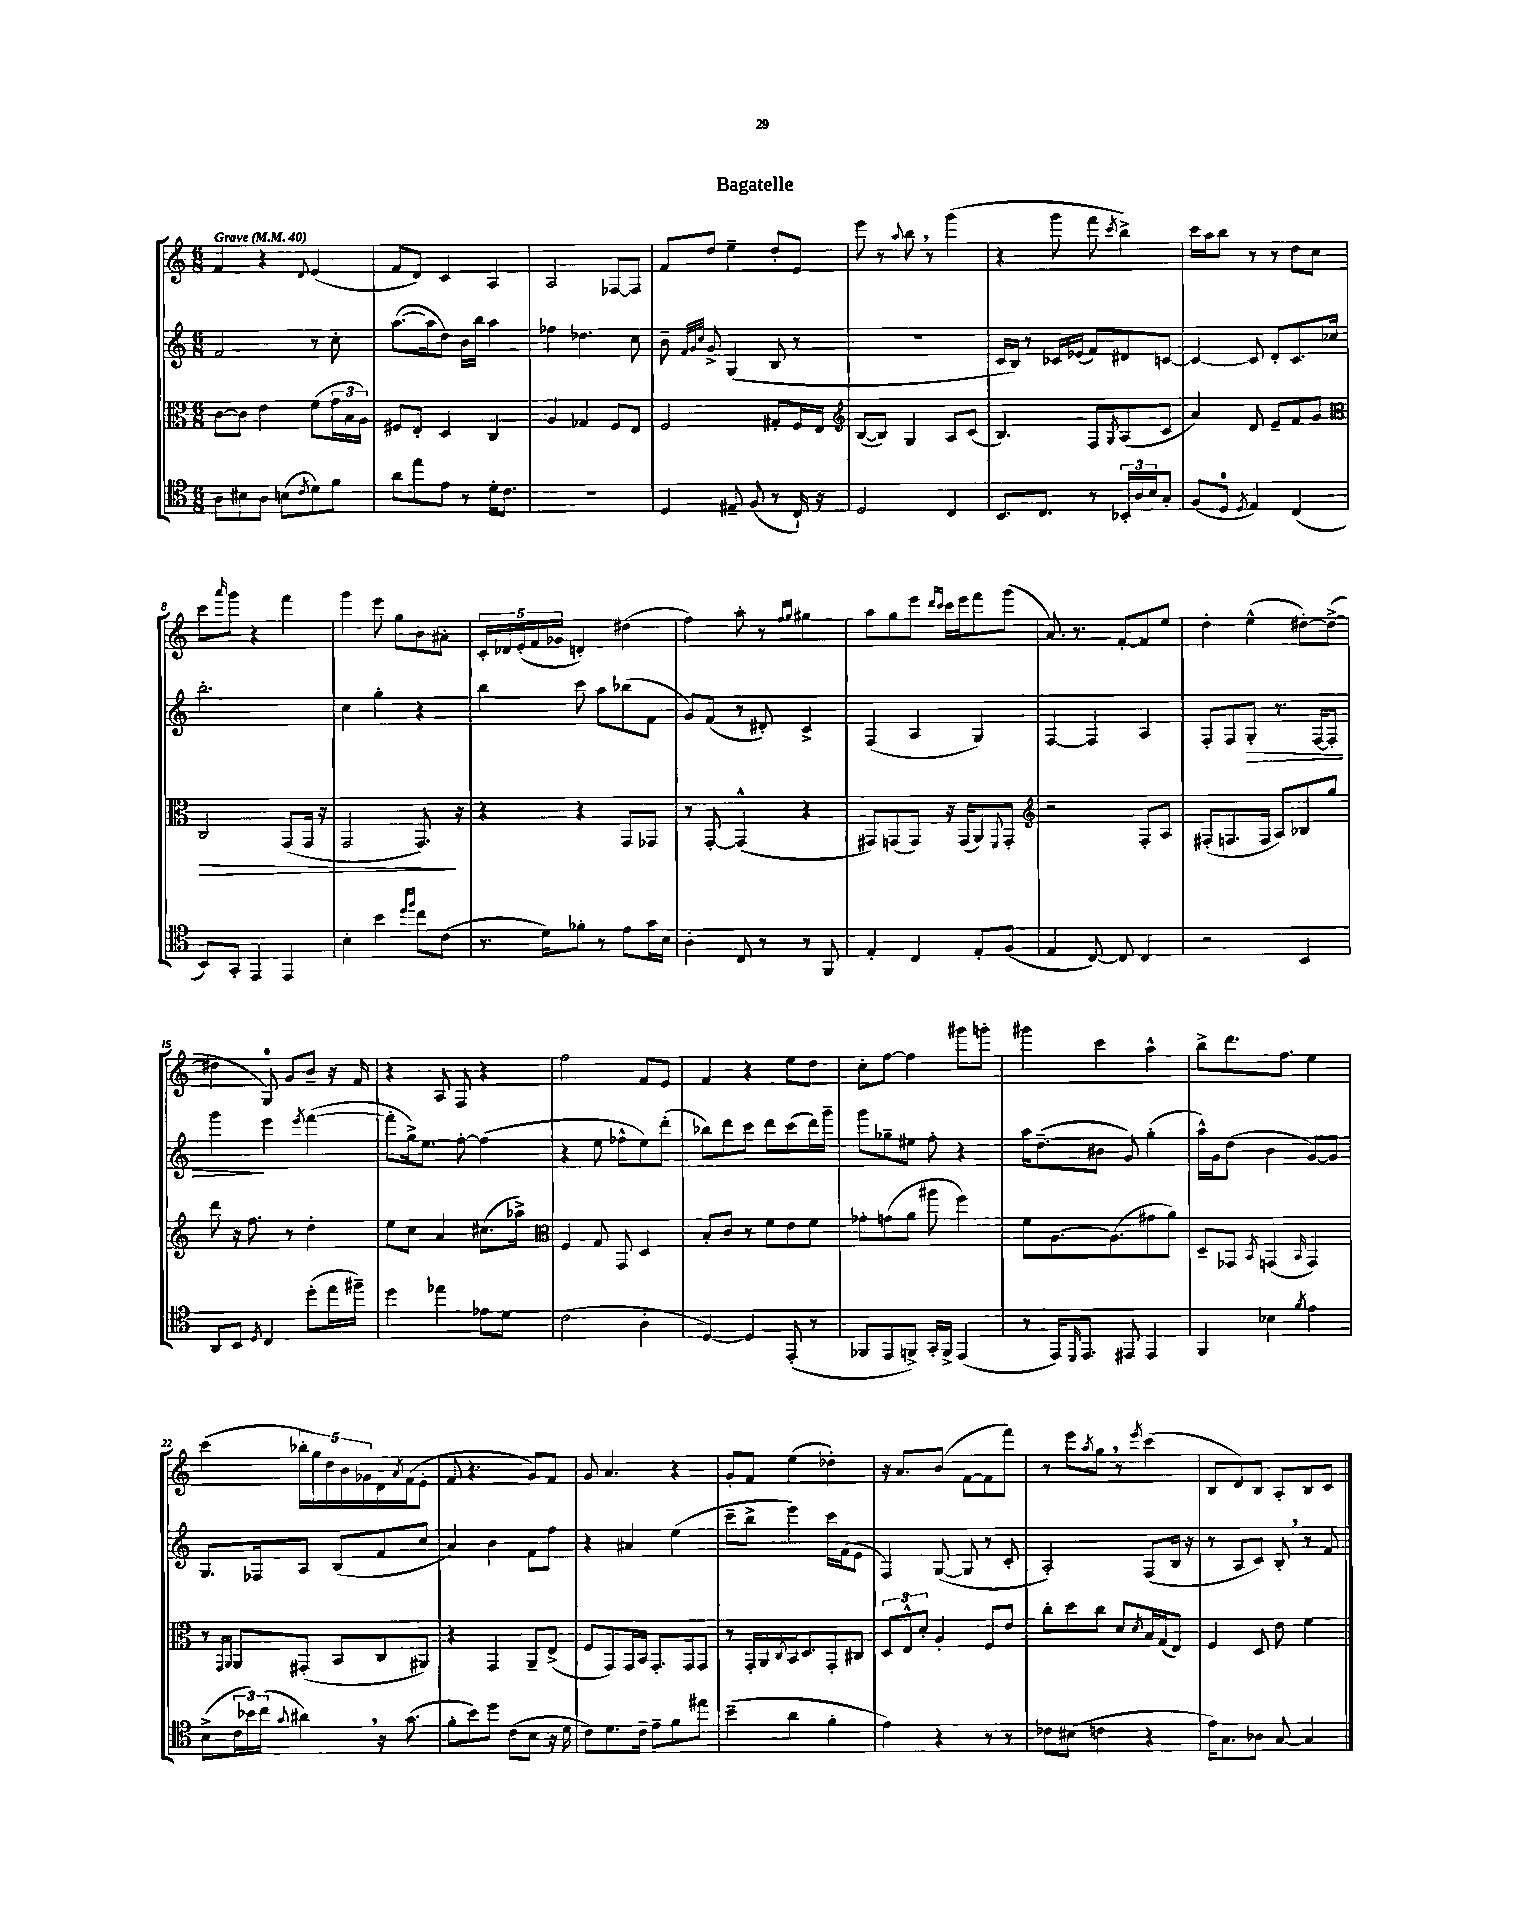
\header { title = "Bagatelle" }
<<
\new StaffGroup <<
\new Staff = "s0" {
    \clef treble \key c \major \numericTimeSignature \time 6/8 \tempo "Grave" 4 = 40
    f'4 r4 \appoggiatura { d'8 } e'4( |
    f'8 d'8) c'4 a4 |
    a2 fes8~ fes8 |
    f'8 d''8 e''4-- d''8-. e'8 |
    e'''8 r8 \appoggiatura { a''8 } b''8 \breathe r8 g'''4( |
    r4 g'''8 f'''8 \acciaccatura { c'''8 } b''4->) |
    c'''16 a''16 b''8 r8 r8 d''8 c''8 |
    c'''8 \grace { a'''16 } g'''8 r4 f'''4 |
    g'''4 e'''8 g''8 b'8 ais'8-. |
    \tuplet 5/4 { c'16-. des'16 e'16-.( f'16 ges'16 } d'4-.) dis''4( |
    f''4) a''8-. r8 \grace { f''16 g''16 } gis''4 |
    a''8 g''8 e'''8 \grace { d'''16 c'''16 } c'''16 e'''16 f'''8 g'''8( |
    a'8.) r8. f'8~-. f'8 e''8 |
    d''4-. e''4-^( dis''8~-.) dis''8~->( |
    dis''4 g8-0) g'8 b'8-- r16 f'16 |
    r4 a8 f8 r4 |
    f''2 f'8 e'8 |
    f'4 r4 e''8 d''8 |
    c''8-. f''8~ f''4 gis'''8 g'''8-. |
    gis'''4 c'''4 a''4-^ |
    b''8-> d'''8. f''8. e''4 |
    c'''4( \tuplet 5/4 { bes''16-. g''16) d''16 b'16 ges'16 } d'16 \acciaccatura { a'8 } f'16( e'8-. |
    f'8 r4. g'8) f'8 |
    g'8 a'4. r4 |
    g'8-. f'8 e''4( des''4-.) |
    r16 a'8. b'8( f'8~ f'8 f'''8) |
    r8 e'''8 \acciaccatura { a''8 } g''8 \breathe r8 \acciaccatura { e'''8 } c'''4( |
    b8 d'8) b8 a8-. b8 c'8 \bar "|." |
}
\new Staff = "s1" {
    \clef treble \key c \major \numericTimeSignature \time 6/8
    f'2 r8 c''8-. |
    a''8.~( a''16 d''8) b'16 b''16 a''4 |
    fes''4 des''4. c''8 |
    b'8-- \grace { f'32 g'32 c''32 } g'8-> g4( b8 r8 |
    R2. |
    c'16 b16) r8 ces'16 ees'16( f'8) dis'8 c'8~ |
    c'4~ c'8 d'8-. c'8. ces''16 |
    b''2.-. |
    c''4 g''4-. r4 |
    b''4 c'''8 a''8 bes''8( f'8 |
    g'8) f'8( r8 dis'8-.) c'4-> |
    f4( a4 g4) |
    f4~ f4 a4 |
    f8-. f8 g8-.\> r8. f16~ f8-. |
    g'''4\! e'''4 \acciaccatura { e'''8 } f'''4~( |
    f'''8-. g''16->) e''8. f''8~-. f''4( |
    r4 e''8 fes''8-^ e''8) d'''8-.( |
    bes''8) d'''8 c'''8 d'''8 c'''8( d'''16) g'''16-- |
    g'''8 ges''8-- eis''8 f''8-. r4 |
    a''16 d''8.--( bis'8 g'8) g''4-.( |
    a''16-^) g'16 d''8( b'4 g'8~) g'8 |
    g8. fes16 a8 b8( f'8 c''8 |
    a'4) b'4 f'8 f''8 |
    r4 ais'4 e''4( |
    c'''8-- b''8-> e'''4) c'''16 f'16( e'8 |
    f4) g8~( g8 r8 c'8-. |
    a2-.) f8( b16 r16 |
    r8 a8 c'8) b8-. \breathe r8 f'8 \bar "|." |
}
\new Staff = "s2" {
    \clef alto \key c \major \numericTimeSignature \time 6/8
    c'8~ c'8 e'4 f'8( \tuplet 3/2 { g'16 b16 a16) } |
    fis8 e8-. d4 c4 |
    a4 ges4 f8 e8 |
    f2 gis8-. f16 e16 |
    \clef treble b8~( b8) g4 a8 c'8( |
    b4.) f8 \acciaccatura { g8 } a8( c'8 |
    a'4) d'8 e'8-- f'8 g'8 |
    \clef alto c2\> g,8( g,16 r16 |
    g,2 g,8.\!) r16 |
    r4 r4 g,8 ges,8 |
    r8 g,8~-. g,4-^( r4 |
    gis,8) g,8( g,8) r16 g,16( a,8) \appoggiatura { f,8 } g,8-. |
    \clef treble r2 f8-. a8 |
    fis8-.( f8. f16 a8) bes8 g''8 |
    d'''8 r16 f''8. r8 d''4-. |
    e''8 c''8 a'4 cis''8.( aes''16->) |
    \clef alto f4 g8 g,8 d4 |
    b8-. c'8 r8 f'8 e'8 f'8 |
    ges'8-. g'8( a'8 ais''8 f''4) |
    f'8 a8.~ a8.( gis'8 a'8) |
    d8-- ges,8 \acciaccatura { b,8 } g,4( \grace { b,16 } g,4) |
    r8 \grace { g,16 a,16 } a,8 gis,8-.( b,8 c8 ais,8) |
    r4 g,4 a,8-- e8->( |
    f8 g,8) g,16 b,16 g,8.-. g,16 g,8 |
    r8 g,16-. a,16 \acciaccatura { c8 } b,16 d8. g,8-. cis8 |
    \tuplet 3/2 { d8 e8-^ d'8-. } a4-. f8 e'8 |
    c''8-. d''8 c''8 d'8 \acciaccatura { d'8 } b16 g16( e8) |
    f4 d8 e'8 f'4 \bar "|." |
}
\new Staff = "s3" {
    \clef tenor \key c \major \numericTimeSignature \time 6/8
    a8 bis8 a8 b8( \acciaccatura { c'8 } d'8) f'8 |
    a'8 e''8 e'8 r8 d'16-. c'8. |
    R2. |
    d4 eis8-- f8( r8 c16-!) r16 |
    d2 c4 |
    b,8. c8. r8 \tuplet 3/2 { bes,16-. a16 b16 } g8-. |
    f8( d8-0 \acciaccatura { d8 } e4) c4( |
    b,8) g,8-. e,4 e,4 |
    b4-. b'4 \grace { d''16 f''16 } c''8 c'8( |
    r8. d'16) fes'8-. r8 e'8 g'16 b16 |
    a4-. c8 r8 r8 f,8 |
    e4-. c4 e8-. f8( |
    e4 c8~) c8 c4 |
    r2 b,4 |
    a,8 b,8 \acciaccatura { d8 } c4 d''8-.( e''16 fis''16--) |
    d''4 ees''4 ees'8 d'8 |
    c'2( a4-. |
    d4~) d4 e,8-.( r8 |
    fes,8 e,8 f,8->) g,16-. f,16-> e,4( |
    r8 e,16) \grace { d,16 } e,8. eis,8 eis,4 |
    f,4 bes4 \acciaccatura { f'8 } e'4 |
    b8->( \tuplet 3/2 { c'16 bes'16) c''16( } \appoggiatura { g'8 } ais'4) \breathe r16 g'8.( |
    f'8-. b'8) d''8 c'8( b8 r16 d'16 |
    c'8) d'8. c'16-- e'8-- f'8 eis''8 |
    b'4--( a'4 f'4-. |
    e'4) r4 r8 r8 |
    ces'8 bis8( c'4 r4 |
    e'16) g8. aes8 g8~ g4 \bar "|." |
}
>>
>>
